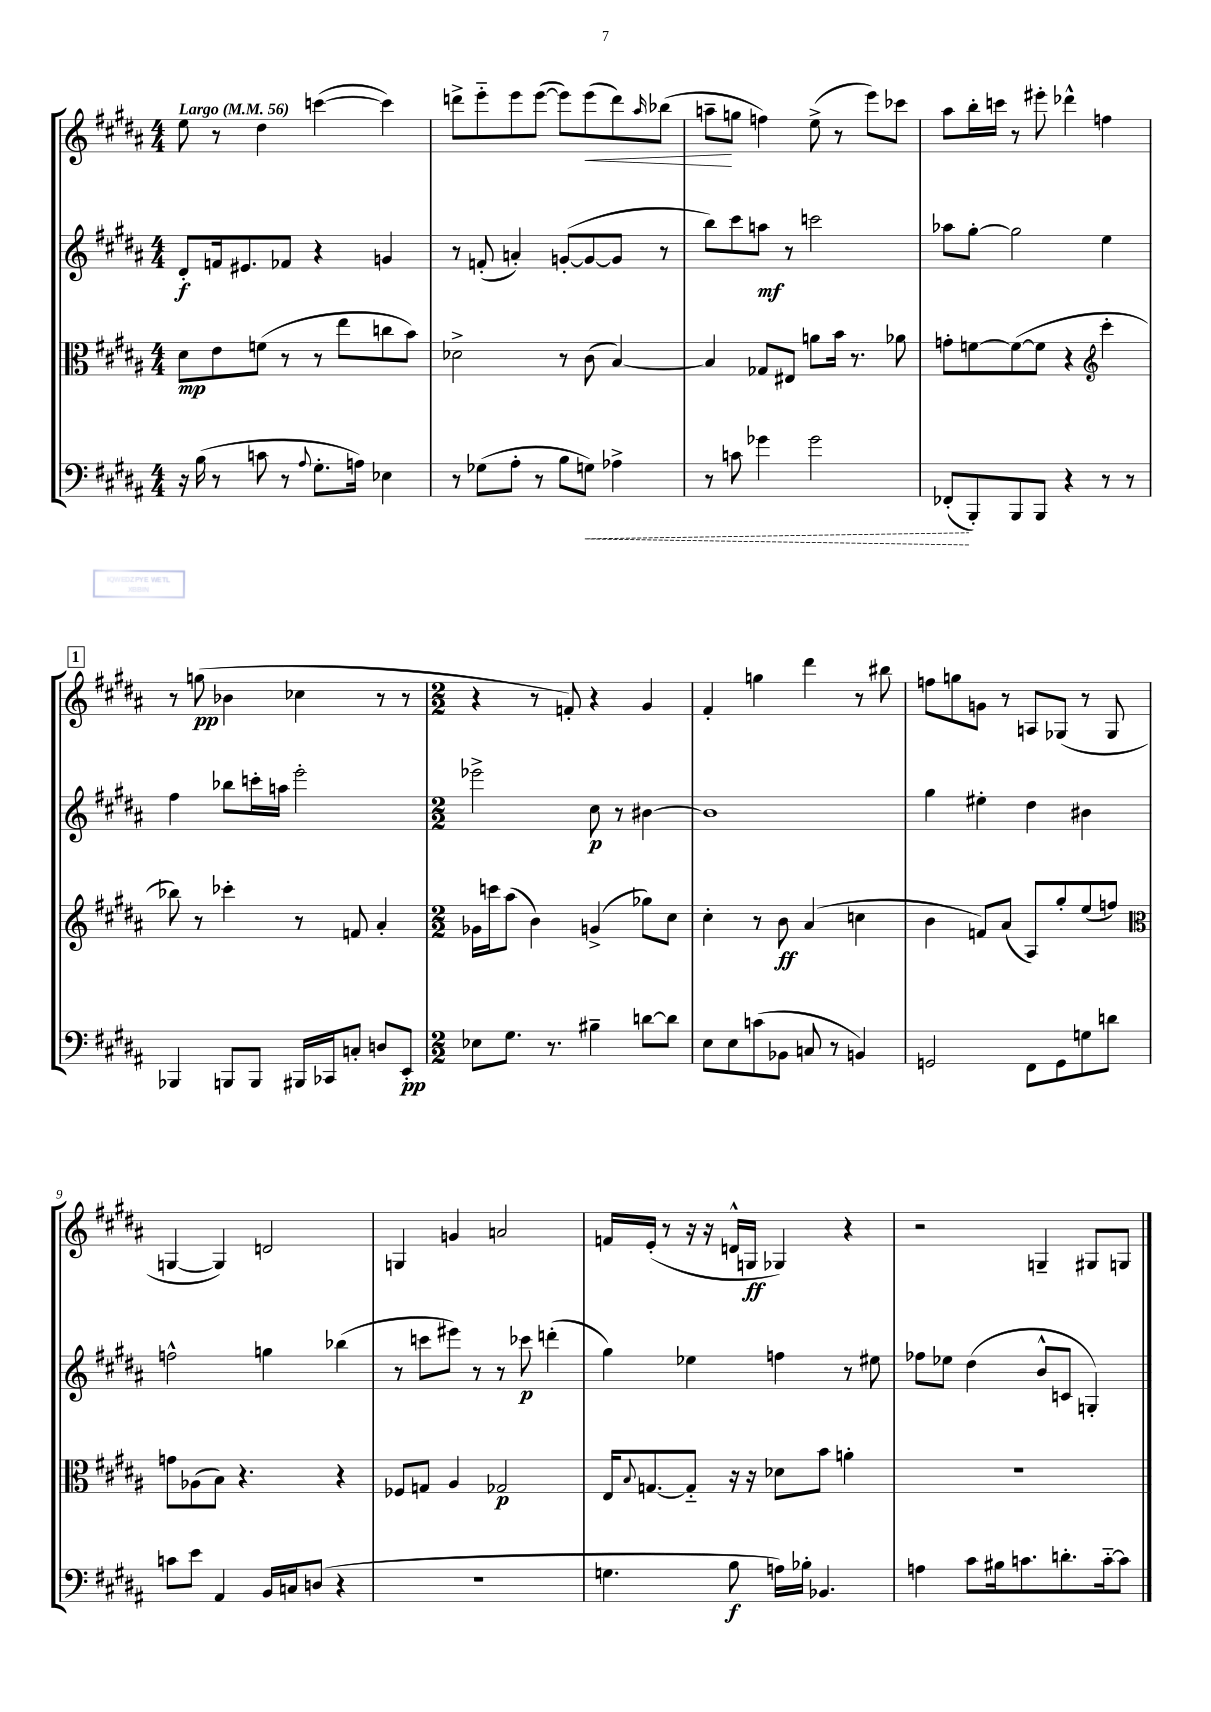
<<
\new StaffGroup <<
\new Staff = "s0" {
    \clef treble \key b \major \numericTimeSignature \time 4/4 \tempo "Largo" 4 = 56
    e''8 r8 dis''4 c'''4~( c'''4) |
    d'''8-> e'''8-_ e'''8 e'''8~( e'''8) e'''8\<( d'''8) \grace { ais''16 } bes''8( |
    a''8--\! g''8 f''4) e''8->( r8 e'''8) ces'''8 |
    ais''8 b''16-. c'''16 r8 eis'''8-. des'''4-^ f''4 |
    \mark \markup { \box "1" } r8 g''8\pp( bes'4 ces''4 r8 r8 |
    \numericTimeSignature \time 2/2 r4 r8 f'8-.) r4 gis'4 |
    fis'4-. g''4 dis'''4 r8 bis''8 |
    f''8 g''8 g'8 r8 a8 ges8( r8 ges8 |
    g4~ g4) d'2 |
    g4 g'4 a'2 |
    f'16 e'16-.( r8 r16 r16 d'16-^ g16\ff ges4) r4 |
    r2 g4-- gis8 g8 \bar "|." |
}
\new Staff = "s1" {
    \clef treble \key b \major \numericTimeSignature \time 4/4
    dis'8-.\f f'16 eis'8. fes'8 r4 g'4 |
    r8 f'8-.( a'4-.) g'8~-.( g'8~ g'8 r8 |
    b''8) cis'''8 a''8\mf r8 c'''2 |
    aes''8 gis''8~-. gis''2 e''4 |
    \mark \markup { \box "1" } fis''4 bes''8 c'''16-. a''16 e'''2-. |
    \numericTimeSignature \time 2/2 ees'''2-> cis''8\p r8 bis'4~ |
    bis'1 |
    gis''4 eis''4-. dis''4 bis'4 |
    f''2-^ g''4 bes''4( |
    r8 c'''8 eis'''8) r8 r8 ces'''8\p d'''4-.( |
    gis''4) ees''4 f''4 r8 eis''8 |
    fes''8 ees''8 dis''4( b'8-^ c'8 g4-.) \bar "|." |
}
\new Staff = "s2" {
    \clef alto \key b \major \numericTimeSignature \time 4/4
    dis'8\mp e'8 f'8( r8 r8 e''8 c''8 b'8) |
    des'2-> r8 cis'8( b4~) |
    b4 ges8 eis8 a'8 b'16 r8. aes'8 |
    g'8-. f'8~ f'8~( f'8 r4 \clef treble cis'''4-. |
    \mark \markup { \box "1" } bes''8) r8 ces'''4-. r8 f'8 ais'4-. |
    \numericTimeSignature \time 2/2 ges'16 c'''16 ais''8( b'4) g'4->( ges''8) cis''8 |
    cis''4-. r8 b'8\ff ais'4( c''4 |
    b'4 f'8) ais'8( ais8) gis''8-. e''8( f''8) |
    \clef alto g'8 aes8( b8) r4. r4 |
    fes8 g8 ais4 ges2\p |
    e16 \appoggiatura { b8 } g8.~ g8-_ r16 r16 des'8 b'8 a'4-. |
    R1 \bar "|." |
}
\new Staff = "s3" {
    \clef bass \key b \major \numericTimeSignature \time 4/4
    r16 b16( r8 c'8 r8 \appoggiatura { ais8 } gis8.-. a16) ees4 |
    r8 ges8( ais8-. r8 b8 \once \override Hairpin.style = #'dashed-line g8\<) aes4-> |
    r8 c'8 ges'4 ges'2 |
    fes,8-.\!( b,,8-.) b,,8 b,,8 r4 r8 r8 |
    \mark \markup { \box "1" } bes,,4 b,,8 b,,8 bis,,16 ces,16 c8-. d8 e,8-.\pp |
    \numericTimeSignature \time 2/2 ees8 gis8. r8. bis4-- d'8~ d'8 |
    e8 e8 c'8( bes,8 c8 r8 b,4) |
    g,2 fis,8 g,8 g8 d'8 |
    c'8 e'8 ais,4 b,16 c16 d8( r4 |
    R1 |
    g4. b8\f a16) bes16-. bes,4. |
    a4 cis'8 bis16 c'8. d'8.-. c'16~-_ c'8 \bar "|." |
}
>>
>>
